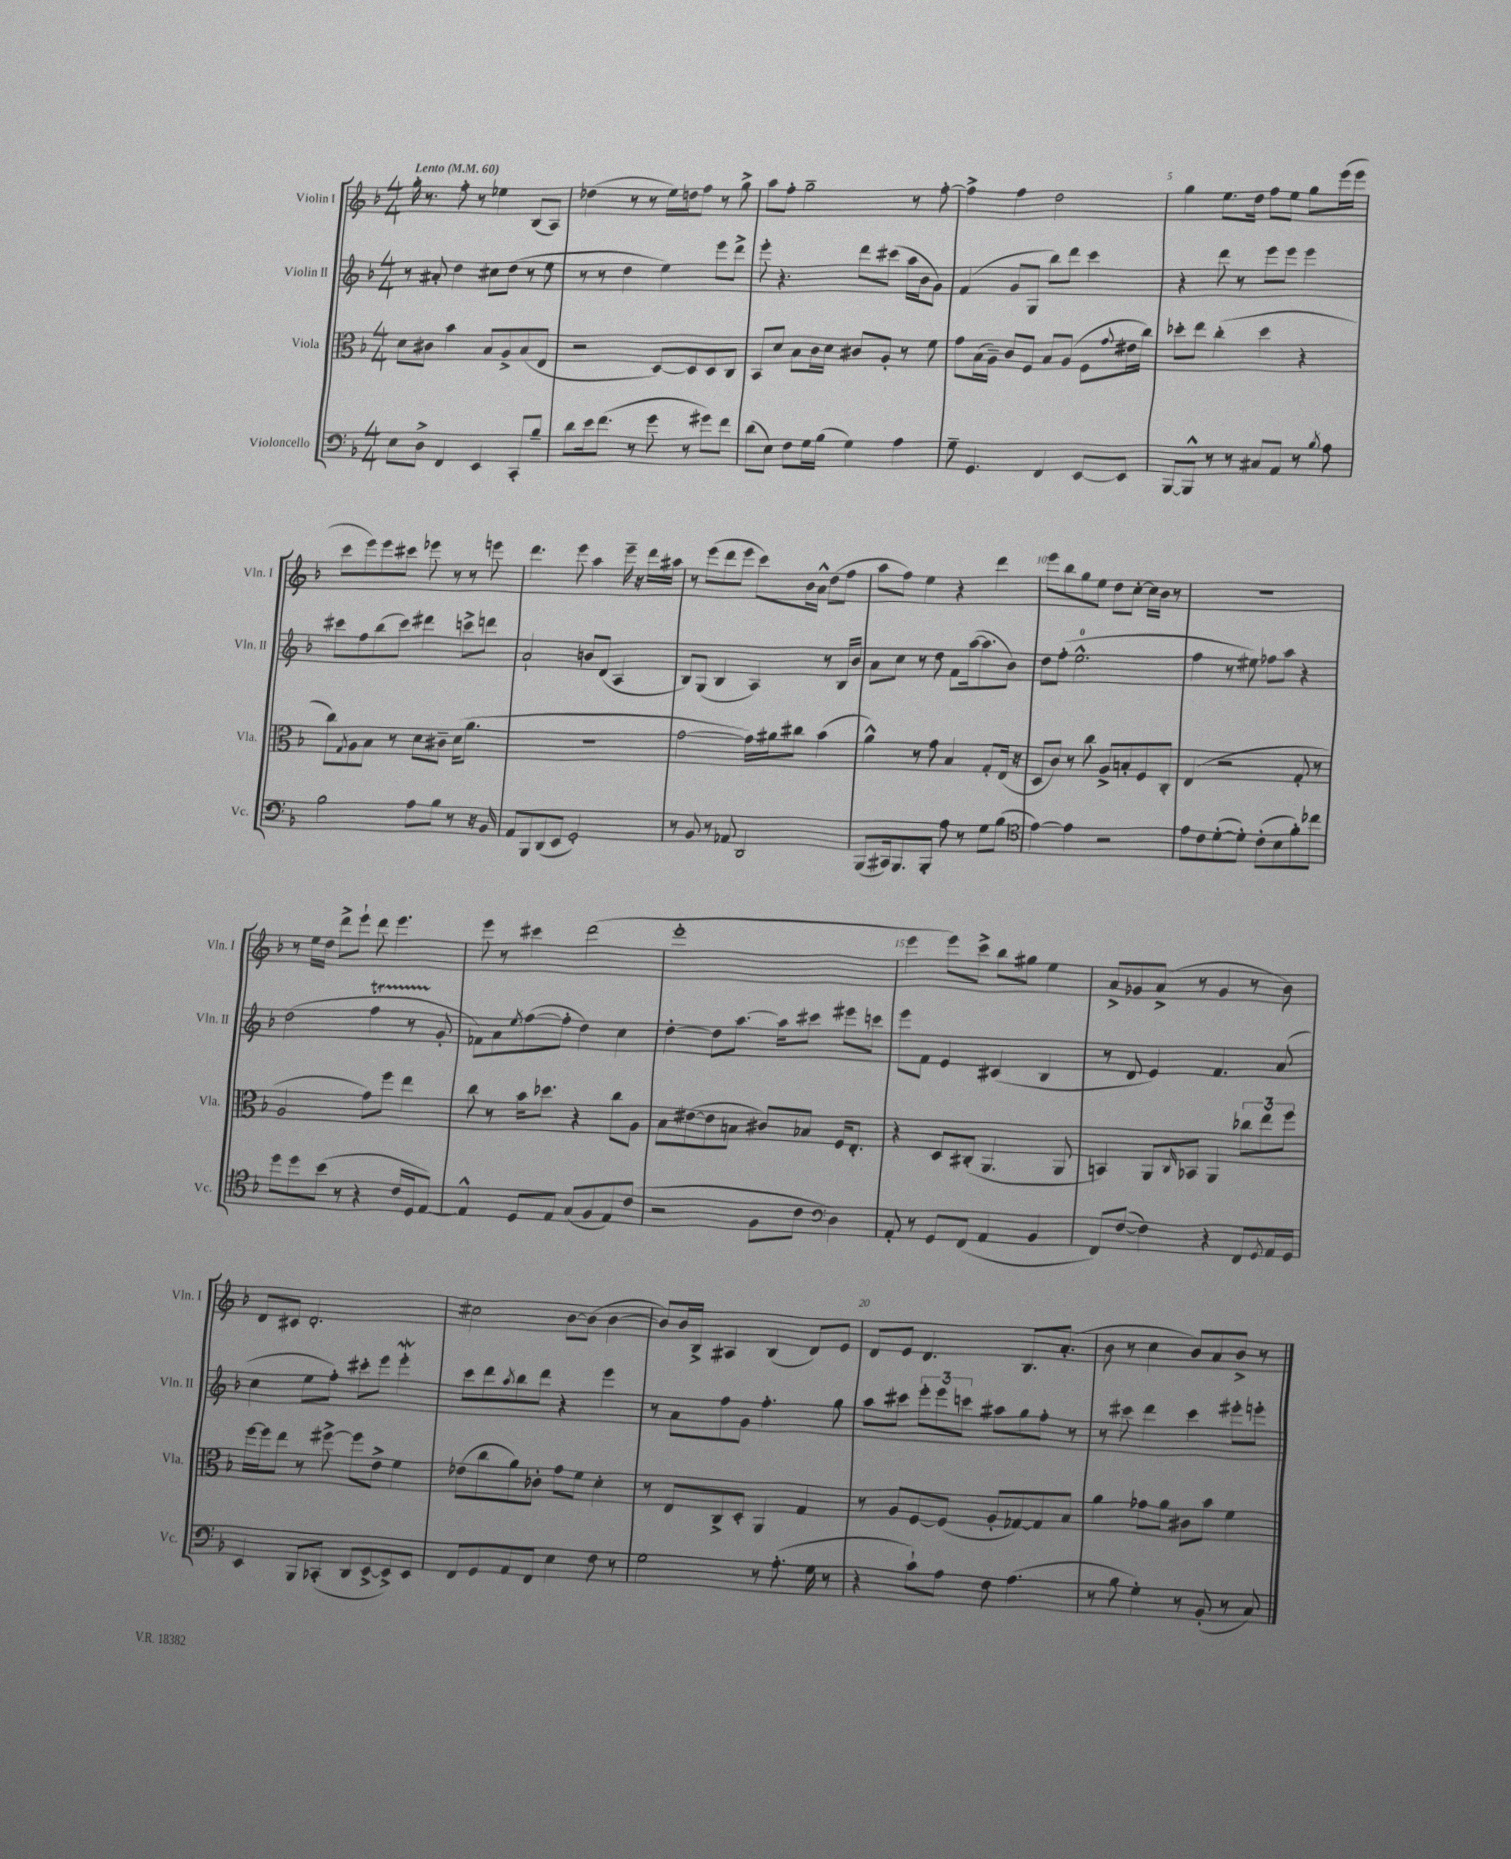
<<
\new StaffGroup <<
\new Staff = "s0" \with { instrumentName = "Violin I" shortInstrumentName = "Vln. I" } {
    \clef treble \key f \major \numericTimeSignature \time 4/4 \tempo "Lento" 4 = 60
    g''16-. r8. f''8-. r8 ees''4 bes8( a8) |
    des''4( r8 r8 e''16) d''16 f''8 r8 g''8-> |
    a''8 f''8-. g''2-- r8 f''8~-. |
    f''4-> f''4 d''2 |
    g''4 e''8. d''16 f''8 e''8 g''8 e'''16( e'''16 |
    c'''8 e'''8) e'''8 cis'''8 ees'''8 r8 r8 e'''8 |
    d'''4. e'''8 a''4 e'''16-- r16 d'''16 ais''16 |
    r8 e'''8( d'''8 e'''8 c'''8) bes'16 a'16-^ d''8( f''8 |
    a''8 f''8) e''4 r4 d'''4 |
    e'''8 bes''8 g''8 e''8 d''8 c''8~-. c''16 bes'16 r8 |
    R1 |
    r8 e''16 d''16 d'''8-> e'''8-! d'''8 e'''4. |
    e'''8 r8 cis'''4 d'''2( |
    e'''1-. |
    e'''4 e'''8) c'''8-> bes''8 gis''8 e''4 |
    a'8-> ges'8 a'8->( r8 ges'4 r8 bes'8) |
    d'8 cis'8 d'2.-. |
    cis''2 bes'8~ bes'8( bes'4~ |
    bes'8) bes'16 bes16-> ais4 bes4( d'8) e'8 |
    d'8 e'8 d'4. bes8. a'8.-.( |
    bes'8 r8 c''4 bes'8) a'8 bes'8-> r8 \bar "|." |
}
\new Staff = "s1" \with { instrumentName = "Violin II" shortInstrumentName = "Vln. II" } {
    \clef treble \key f \major \numericTimeSignature \time 4/4
    r8 ais'8-. d''4 cis''8 d''8( r8 e''8 |
    r8 r8 d''4 e''4) e'''8 d'''8-> |
    e'''8-. r4. d'''8 cis'''8( a''16 bes'16 g'8) |
    f'4( g'8 g8 bes''8) d'''8 c'''4 |
    r4 d'''8 r8 e'''8 e'''8 e'''4 |
    cis'''8 f''8 bes''8( cis'''8) dis'''4 c'''8-> d'''8 |
    a'2-! b'8 d'8( a4 |
    bes8) g8( bes4 a4) r8 bes16 bes'16 |
    a'8 c''8 r8 d''8 f'8 a''16~( a''8. bes'8) |
    d''8 f''8-.( e''2.-0-^ |
    f''4 r8 eis''8) fes''8 a''8 r4 |
    d''2( f''4\startTrillSpan r8 g'8-.\stopTrillSpan |
    fes'8) a'8 \acciaccatura { e''8 } f''8~( f''8-. d''4) c''4 |
    d''4~-. d''8 a''8.~ a''16 cis'''8 eis'''8 c'''8 |
    e'''8 f'8 e'4 cis'4( bes4 |
    r8 d'8 e'4) f'4. a'8( |
    c''4 e''8 f''8-.) cis'''8-. e'''8 e'''4-.\mordent |
    c'''8 d'''8 \acciaccatura { a''8 } bes''8 d'''8 r4 e'''4 |
    r8 a'8 f''8 g'8 f''4.-. g''8 |
    a''8 cis'''8 \tuplet 3/2 { e'''8-. e'''8 c'''8 } ais''8 g''8 f''8-. r8 |
    r8 cis'''8 d'''4 cis'''4 eis'''8-. e'''8-. \bar "|." |
}
\new Staff = "s2" \with { instrumentName = "Viola" shortInstrumentName = "Vla." } {
    \clef alto \key f \major \numericTimeSignature \time 4/4
    d'8 cis'8 bes'4 bes8 a8-> bes8( e8 |
    r2 d8~) d8 d8 c8 |
    bes,8 d'8 bes8 c'16 d'16 cis'8 a8-. r8 f'8 |
    g'8 bes16( a16--) c'8 f8 bes8 a8( f8 \appoggiatura { g'8 } eis'16 c''16) |
    des''8-. e''8 c''4-.( des''4 r4 |
    c''8) \acciaccatura { g8 } a8 bes8 r8 d'8 cis'8-- d'16( a'8. |
    R1 |
    g'2~ g'16) ais'16 cis''8 bes'4( |
    a'4-^) r8 g'8 bes4 g8-. e16( r16 |
    d8 c'8) r8 c''8 a8-> b8-. f8 c8-. |
    e4( r2 g8-. r8 |
    a2 g'8) f''8 e''4 |
    c''8 r8 bes'16 des''8. r4 c''8 a8 |
    bes8 eis'8~( eis'8 b8 cis'8) bes8 f16 e8.-. |
    r4 d8 cis8-.( a,4. a,8 |
    b,4) a,8 \grace { c16 } bes,8 a,4 \tuplet 3/2 { ces''8 e''8 f''8 } |
    f''16~ f''16 e''8 r8 fis''8~-> fis''8 e'8-> f'4 |
    ees'8( c''8 a'8) ces'8-. g'8 f'8 d'4-. |
    r8 e8 c8-> d8-. a,4 g4 |
    r8 a8 f8~ f8( a8-. ges8~) ges8 bes8 |
    a'4 ges'8 a'8 cis'8 bes'8 f'4 \bar "|." |
}
\new Staff = "s3" \with { instrumentName = "Violoncello" shortInstrumentName = "Vc." } {
    \clef bass \key f \major \numericTimeSignature \time 4/4
    e8 d8-> f,4 e,4 c,8-. bes8-- |
    d'8 e'16 f'8.( r8 g'8 r8 gis'8) f'8 |
    d'8( e8) f8 g16 bes16( g4) a4 |
    g8-- g,4. f,4 e,8~ e,8 |
    bes,,8~ bes,,8-^ r8 r8 cis8 a,8 r8 \acciaccatura { bes8 } a8 |
    bes2 a8 bes8 r8 r16 bes,16 |
    a,8 bes,,8 d,8( e,8 g,2-.) |
    r8 bes,8 r8 aes,8 d,2 |
    bes,,8( cis,16) bes,,8. bes,,8-. a8 r8 g8 bes8( |
    \clef tenor e'4~) e'4 r2 |
    e'8 c'8 d'8~-.( d'8-.) c'8-.( bes8 f'8-.) ces''8 |
    d''8 d''8 bes'8( r8 r4 c'16 d16 e8~) |
    e4-^ d8 e8 g8( f8 e8) c'8( |
    r2 f8 c'8 \clef bass d4) |
    a,8-. r8 g,8 f,8( a,4 bes,4 |
    f,8) f8~( f4) r4 f,8 \acciaccatura { g,8 } a,16 g,16 |
    e,4 bes,,8 ces,8-.( d,8 e,8~-> e,8->) e,8 |
    f,8 g,8 a,8 f,8 e4 f8 r8 |
    g2 r8 a8.-.( g16 r8 |
    r4 c'8-!) a8 f8 a4.( |
    r8 bes8 g4-.) r8 bes,8-.( r8 c8) \bar "|." |
}
>>
>>
\layout { \context { \Score \override BarNumber.break-visibility = ##(#f #t #t) barNumberVisibility = #(every-nth-bar-number-visible 5) } }
